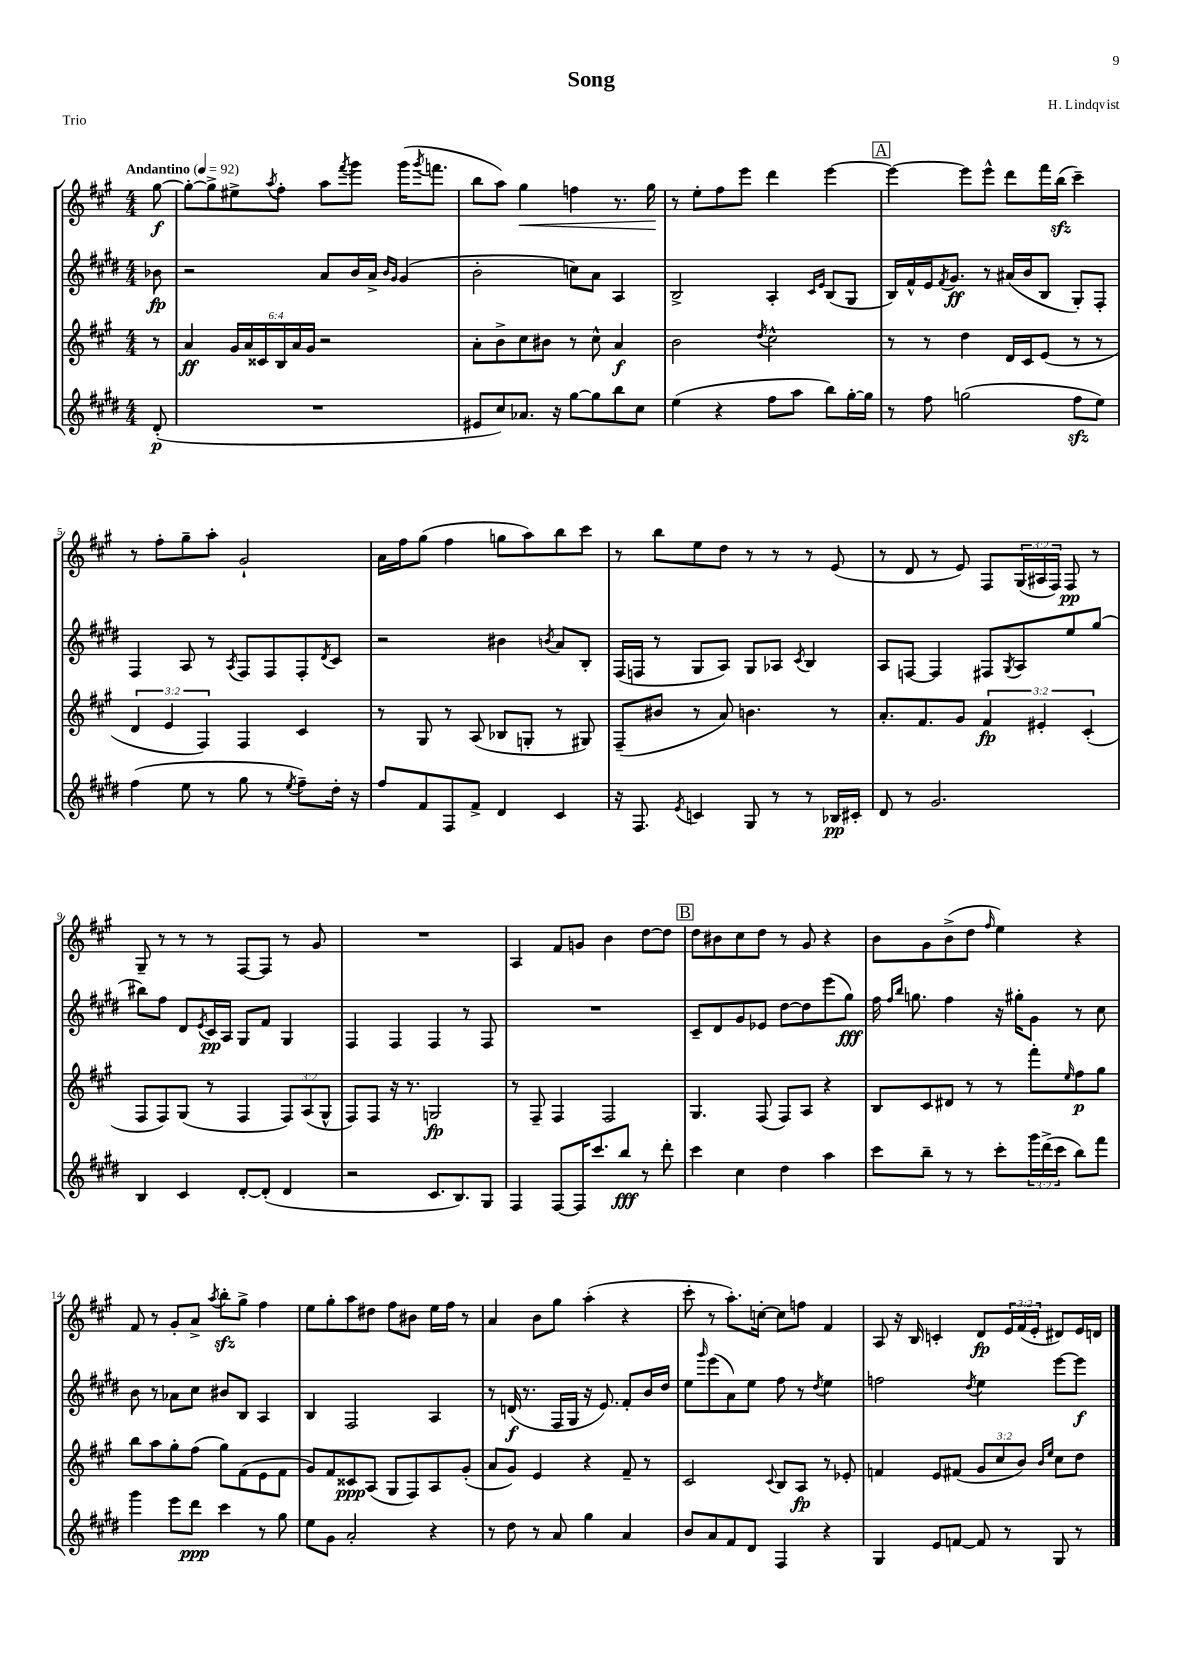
\header { title = "Song" composer = "H. Lindqvist" piece = "Trio" }
<<
\new StaffGroup <<
\new Staff = "s0" {
    \clef treble \key a \major \numericTimeSignature \time 4/4 \override Staff.TupletNumber.text = #tuplet-number::calc-fraction-text \partial 8 \tempo "Andantino" 4 = 92
    gis''8~\f |
    gis''8~-. gis''8-> eis''8-> \acciaccatura { a''8 } fis''8-. a''8 \acciaccatura { fis'''8 } gis'''8 gis'''16( \acciaccatura { gis'''8 } f'''8. |
    b''8 a''8) gis''4\< f''4 r8. gis''16\! |
    r8 e''8-. fis''8 e'''8 d'''4 e'''4~ |
    \mark \markup { \box "A" } e'''4~ e'''8 e'''8-^ d'''8 fis'''16 b''16\sfz( cis'''4--) |
    r8 fis''8-. gis''8-- a''8-. gis'2-! |
    a'16 fis''16 gis''8( fis''4 g''8 a''8) b''8 cis'''8 |
    r8 b''8 e''8 d''8 r8 r8 r8 e'8( |
    r8 d'8 r8 e'8) fis8 \tuplet 3/2 { gis16( ais16 fis16) } fis8\pp r8 |
    gis8-- r8 r8 r8 fis8~ fis8 r8 gis'8 |
    R1 |
    a4 fis'8 g'8 b'4 d''8~ d''8 |
    \mark \markup { \box "B" } d''8 bis'8 cis''8 d''8 r8 gis'8 r4 |
    b'8 gis'8 b'8->( d''8 \grace { fis''16 } e''4) r4 |
    fis'8 r8 gis'8-. a'8-> \acciaccatura { a''8 } b''8-.\sfz gis''8-> fis''4 |
    e''8 gis''8-. a''8 dis''8 fis''8 bis'8 e''16 fis''16 r8 |
    a'4 b'8 gis''8 a''4-.( r4 |
    cis'''8-. r8 a''8.-.) c''16~-. c''8 f''8 fis'4 |
    a8 r16 b16 c'4-. d'8\fp \tuplet 3/2 { e'16 fis'16( e'16-. } dis'8) e'16 d'16 \bar "|." |
}
\new Staff = "s1" {
    \clef treble \key e \major \numericTimeSignature \time 4/4 \partial 8
    bes'8\fp |
    r2 a'8 b'16 a'16-> \grace { b'16 gis'16 } gis'4( |
    b'2-. c''8) a'8 a4 |
    b2-> a4-. \grace { cis'16 e'16 } b8( gis8 |
    \mark \markup { \box "A" } b16) fis'16-^ e'16 \acciaccatura { fis'8 } gis'8.\ff r8 ais'16( b'16 b8 gis8-.) fis8-. |
    fis4 a8 r8 \acciaccatura { a8 } fis8 fis8 fis8-. \acciaccatura { dis'8 } cis'8 |
    r2 bis'4 \acciaccatura { b'8 } a'8 b8-. |
    fis16( f16 r8 gis8 a8) gis8 aes8 \acciaccatura { cis'8 } b4 |
    a8 f8~ f4 fis8 \acciaccatura { gis8 } a8 e''8 gis''8( |
    bis''8) fis''8 dis'8 \acciaccatura { e'8 } cis'16\pp a16 gis8 fis'8 gis4 |
    fis4 fis4 fis4 r8 fis8 |
    R1 |
    \mark \markup { \box "B" } cis'8-- dis'8 gis'8 ees'8 dis''8~ dis''8 e'''8( gis''8\fff) |
    fis''16 \grace { fis''16 b''16 } g''8. fis''4 r16 gis''16-. gis'8 r8 cis''8 |
    b'8 r8 aes'8 cis''8 bis'8 b8 a4 |
    b4 fis2 a4 |
    r8 d'16\f( r8. fis16 gis16 r16 e'8.) fis'8-. b'16 dis''16 |
    e''8 \grace { gis'''16 } e'''8( a'8) e''8 fis''8 r8 \acciaccatura { dis''8 } e''4 |
    f''2 \acciaccatura { dis''8 } e''4 e'''8~ e'''8\f \bar "|." |
}
\new Staff = "s2" {
    \clef treble \key a \major \numericTimeSignature \time 4/4 \override Staff.TupletNumber.text = #tuplet-number::calc-fraction-text \partial 8
    r8 |
    a'4\ff \tuplet 6/4 { gis'16 a'16 cisis'16 b16 a'16 gis'16 } r2 |
    a'8-. b'8-> cis''8 bis'8 r8 cis''8-^ a'4\f |
    b'2 \acciaccatura { d''8 } cis''2-^ |
    \mark \markup { \box "A" } r8 r8 d''4 d'16 cis'16 e'8( r8 r8 |
    \tuplet 3/2 { d'4 e'4 fis4) } fis4 cis'4 |
    r8 gis8 r8 a8( bes8 g8-. r8 gis8) |
    fis8--( bis'8 r8 a'8) b'4. r8 |
    a'8.-. fis'8. gis'8 \tuplet 3/2 { fis'4\fp eis'4-. cis'4-.( } |
    fis8 fis8) gis8( r8 fis4 \tuplet 3/2 { fis8) a8( gis8-^ } |
    fis8) fis8 r16 r8. g2\fp |
    r8 fis8-- fis4 fis2 |
    \mark \markup { \box "B" } gis4. fis8( fis8) a8 r4 |
    b8 cis'8 dis'8 r8 r8 fis'''8-. \grace { e''16 } fis''8\p gis''8 |
    b''8 a''8 gis''8-. fis''8( gis''8) fis'8( e'8 fis'8 |
    gis'8) fis'8 cisis'8\ppp a8( gis8 fis8) a8 gis'8-.( |
    a'8 gis'8) e'4 r4 fis'8-- r8 |
    cis'2 \appoggiatura { cis'8 } b8 a8\fp r8 ees'8-. |
    f'4 e'8 fis'8( \tuplet 3/2 { gis'8 cis''8 b'8) } \grace { b'16 e''16 } cis''8 d''8 \bar "|." |
}
\new Staff = "s3" {
    \clef treble \key e \major \numericTimeSignature \time 4/4 \override Staff.TupletNumber.text = #tuplet-number::calc-fraction-text \partial 8
    dis'8-.\p( |
    R1 |
    eis'8 cis''8) aes'8. r16 gis''8~ gis''8 b''8 cis''8 |
    e''4( r4 fis''8 a''8 b''8) gis''16~-. gis''16 |
    \mark \markup { \box "A" } r8 fis''8 g''2( fis''8\sfz e''8) |
    fis''4( e''8 r8 gis''8 r8 \acciaccatura { e''8 } fis''8--) dis''16-. r16 |
    fis''8 fis'8 fis8 fis'8-> dis'4 cis'4 |
    r16 fis8. \acciaccatura { e'8 } c'4 gis8 r8 r8 bes16\pp cis'16-. |
    dis'8 r8 gis'2. |
    b4 cis'4 dis'8~-. dis'8-.( dis'4 |
    r2 cis'8. b8.) gis8 |
    fis4 fis8~ fis16 cis'''8. b''8\fff r8 dis'''8-. |
    \mark \markup { \box "B" } cis'''4 cis''4 dis''4 a''4 |
    cis'''8 b''8-- r8 r8 cis'''8-. \tuplet 3/2 { gis'''16 dis'''16->( cis'''16 } b''8) fis'''8 |
    gis'''4 e'''8 dis'''8\ppp cis'''4 r8 gis''8 |
    e''8 gis'8 a'2-. r4 |
    r8 dis''8 r8 a'8 gis''4 a'4 |
    b'8 a'8 fis'8 dis'8 fis4 r4 |
    gis4 e'8 f'8~ f'8 r8 gis8 r8 \bar "|." |
}
>>
>>
